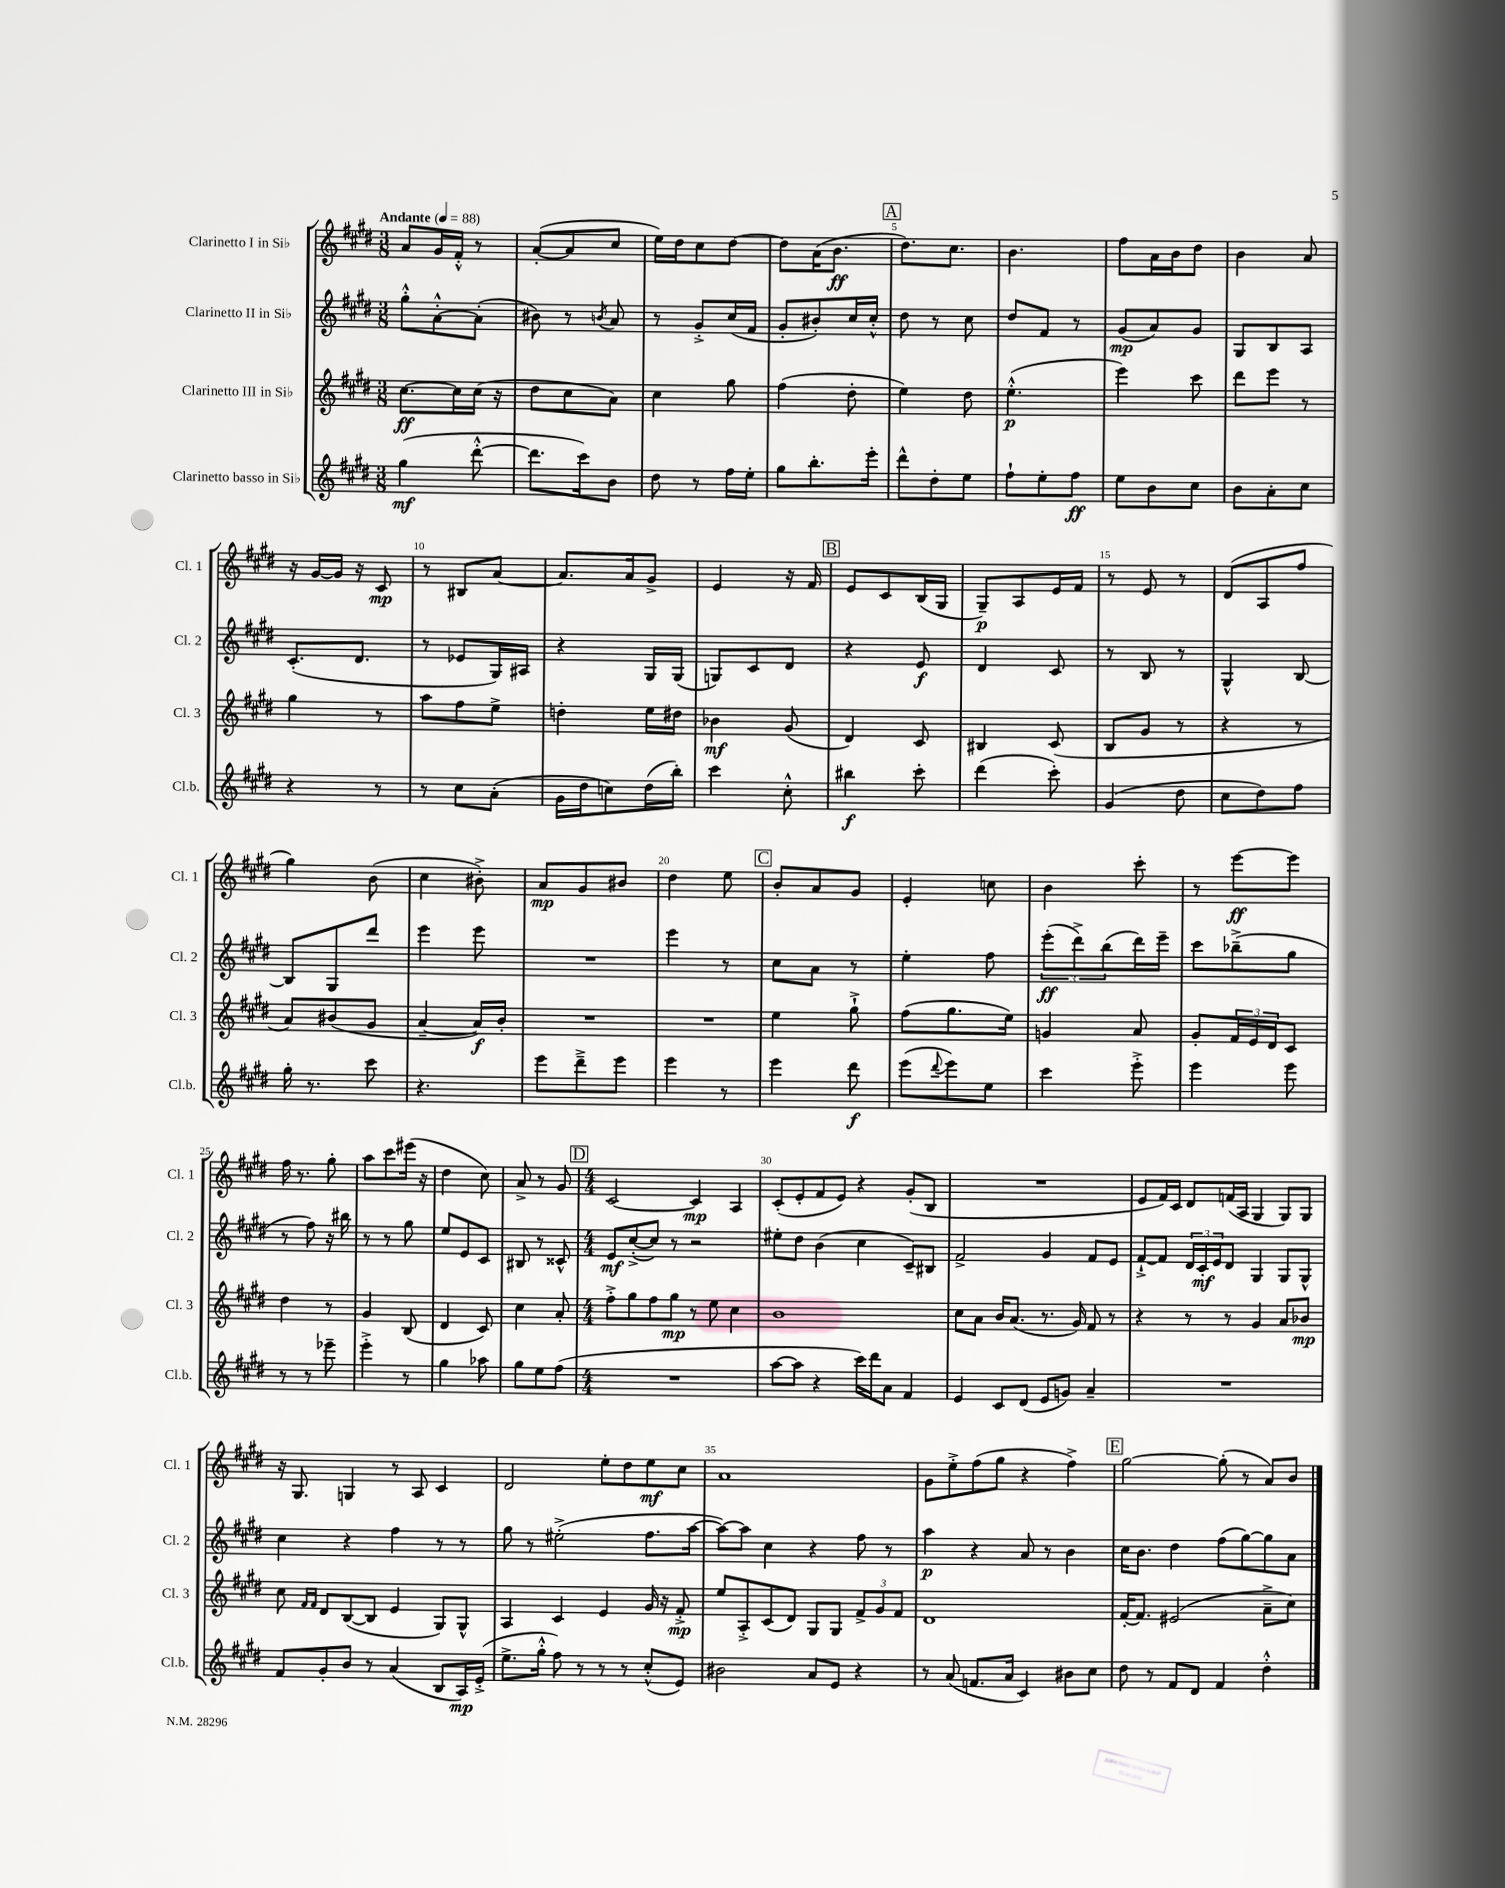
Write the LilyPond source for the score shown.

<<
\new StaffGroup <<
\new Staff = "s0" \with { instrumentName = "Clarinetto I in Sib" shortInstrumentName = "Cl. 1" } {
    \clef treble \key e \major \numericTimeSignature \time 3/8 \tempo "Andante" 4 = 88
    a'8 gis'16 fis'16-.-^ r8 |
    a'8~-.( a'8 cis''8 |
    e''16) dis''16 cis''8 dis''8~ |
    dis''8 a'16( b'8.\ff |
    \mark \markup { \box "A" } dis''8.) cis''8. |
    b'4. |
    fis''8 a'16 b'16 dis''8 |
    b'4 a'8 |
    r16 gis'16~ gis'16 r16 cis'8\mp |
    r8 bis8 a'8~ |
    a'8. a'16 gis'8-> |
    e'4 r16 fis'16 |
    \mark \markup { \box "B" } e'8 cis'8 b16( gis16 |
    gis8--\p) a8 e'16 fis'16 |
    r8 e'8 r8 |
    dis'8( a8 fis''8 |
    gis''4) b'8( |
    cis''4 bis'8-.->) |
    a'8\mp gis'8 bis'8 |
    dis''4 e''8 |
    \mark \markup { \box "C" } b'8-. a'8 gis'8 |
    e'4-. c''8 |
    b'4 cis'''8-. |
    r8 e'''8~\ff e'''8 |
    fis''16 r8. gis''8-. |
    a''8 cis'''8 eis'''16( r16 |
    dis''4 cis''8) |
    a'8-> r8 gis'8 |
    \mark \markup { \box "D" } \numericTimeSignature \time 4/4 cis'2~ cis'4\mp a4 |
    cis'8-.( e'8-. fis'8 e'8) r4 gis'8-.( b8 |
    R1 |
    e'8 fis'16) cis'16 dis'8 f'16( a16 gis4 gis8) gis8 |
    r16 gis8. g4 r8 a8 cis'4 |
    dis'2 e''8-. dis''8 e''8\mf cis''8 |
    a'1 |
    gis'8 e''8-.-> fis''8( gis''8 r4 fis''4->) |
    \mark \markup { \box "E" } gis''2~ gis''8-.( r8 a'8) b'8 \bar "|." |
}
\new Staff = "s1" \with { instrumentName = "Clarinetto II in Sib" shortInstrumentName = "Cl. 2" } {
    \clef treble \key e \major \numericTimeSignature \time 3/8
    gis''8-.-^ a'8~-.-^ a'8-.( |
    bis'8) r8 \acciaccatura { b'8 } a'8 |
    r8 gis'8-.-> cis''16( fis'16 |
    gis'8-. bis'8-.) cis''16 cis''16-.-^ |
    \mark \markup { \box "A" } dis''8 r8 cis''8 |
    dis''8 fis'8 r8 |
    gis'8\mp( a'8) gis'8 |
    gis8 b8 a8 |
    cis'8.-.( dis'8. |
    r8 ees'8 gis16) ais16 |
    r4 gis16 gis16( |
    g8) cis'8 dis'8 |
    \mark \markup { \box "B" } r4 e'8\f |
    dis'4 cis'8 |
    r8 b8 r8 |
    gis4-^ b8~ |
    b8 gis8 dis'''8 |
    e'''4 e'''8 |
    R4. |
    e'''4 r8 |
    \mark \markup { \box "C" } cis''8 a'8 r8 |
    e''4-. fis''8 |
    \tuplet 3/2 { e'''8-.\ff( dis'''8->) b''8( } dis'''16) e'''16-- |
    cis'''8 bes''8--->( gis''8 |
    r8 fis''8) r16 bis''16 |
    r8 r8 gis''8 |
    e''8 e'8 cis'8 |
    bis8 r8 cisis'8-^ |
    \mark \markup { \box "D" } \numericTimeSignature \time 4/4 e'8\mf cis''8~-.->( cis''8) r8 r2 |
    eis''8-. dis''8 b'4( cis''4 cis'8--) bis8 |
    fis'2-> gis'4 fis'8 e'8 |
    fis'8~-!-> fis'8 \tuplet 3/2 { dis'16 cis'16-.\mf e'16 } dis'8 gis4 gis8 gis8-^ |
    cis''4 r4 fis''4 r8 r8 |
    gis''8 r8 eis''2-.->( fis''8. a''16~ |
    a''8~) a''8 cis''4 r4 fis''8 r8 |
    a''4\p r4 a'8 r8 b'4 |
    \mark \markup { \box "E" } cis''16 b'8. dis''4 fis''8( gis''8~) gis''8 a'8 \bar "|." |
}
\new Staff = "s2" \with { instrumentName = "Clarinetto III in Sib" shortInstrumentName = "Cl. 3" } {
    \clef treble \key e \major \numericTimeSignature \time 3/8
    cis''8.~\ff cis''16 cis''16( r16 |
    dis''8 cis''8 a'8) |
    cis''4 gis''8 |
    fis''4( dis''8-. |
    \mark \markup { \box "A" } e''4) dis''8 |
    e''4.-.-^\p( |
    e'''4) cis'''8 |
    dis'''8 e'''8 r8 |
    gis''4 r8 |
    a''8 fis''8 e''8-> |
    d''4-. e''16 dis''16 |
    bes'4\mf gis'8( |
    \mark \markup { \box "B" } dis'4) cis'8 |
    bis4 cis'8( |
    b8 gis'8 r8 |
    r4 r8 |
    a'8) bis'8( gis'8 |
    a'4~-- a'16\f) b'16-. |
    R4. |
    R4. |
    \mark \markup { \box "C" } e''4 gis''8-!-> |
    fis''8( gis''8. e''16) |
    g'4 a'8 |
    gis'8-. \tuplet 3/2 { fis'16 e'16 dis'16 } cis'8 |
    dis''4 r8 |
    gis'4 b8( |
    dis'4 cis'8) |
    cis''4 a'8-. |
    \mark \markup { \box "D" } \numericTimeSignature \time 4/4 fis''8-.-> gis''8 fis''8 gis''8\mp r8 e''8 cis''4 |
    b'1 |
    cis''8 a'8 b'16 a'8.( r8. gis'16) fis'8 r8 |
    r4 r8 r8 gis'4 a'8 bes'8\mp |
    cis''8 \grace { fis'16 fis'16 } dis'8 b8~( b8 e'4 gis8) gis8-^ |
    a4 cis'4 e'4 gis'16 r16 fis'8-.->\mp |
    e''8 a8-.-> cis'8( dis'8) gis8 gis8 \tuplet 3/2 { fis'8-> gis'8 fis'8 } |
    dis'1 |
    \mark \markup { \box "E" } fis'16~-. fis'8. eis'2( a'8---> cis''8) \bar "|." |
}
\new Staff = "s3" \with { instrumentName = "Clarinetto basso in Sib" shortInstrumentName = "Cl.b." } {
    \clef treble \key e \major \numericTimeSignature \time 3/8
    gis''4\mf( dis'''8~-.-^ |
    dis'''8. cis'''16) b'8 |
    dis''8 r8 fis''16 e''16-. |
    gis''8 b''8.-. e'''16-. |
    \mark \markup { \box "A" } dis'''8-^ dis''8-. e''8 |
    fis''8-! e''8-. fis''8\ff |
    e''8 b'8 cis''8 |
    b'8 a'8-. cis''8 |
    r4 r8 |
    r8 cis''8 a'8-.( |
    gis'16 dis''16 c''8) dis''16( b''16-.) |
    cis'''4 cis''8-.-^ |
    \mark \markup { \box "B" } bis''4\f cis'''8-. |
    dis'''4( cis'''8-.) |
    gis'4( dis''8 |
    cis''8 dis''8) fis''8 |
    gis''16-. r8. cis'''8 |
    r4. |
    e'''8 dis'''8---> e'''8 |
    e'''4 r8 |
    \mark \markup { \box "C" } e'''4 dis'''8\f |
    e'''8( \appoggiatura { dis'''8 } e'''8) e''8 |
    cis'''4 e'''8-.-> |
    e'''4 e'''8 |
    r8 r8 ees'''8-- |
    e'''4-.-> r8 |
    gis''4 aes''8 |
    gis''8 e''8 fis''8( |
    \mark \markup { \box "D" } \numericTimeSignature \time 4/4 R1 |
    a''8~ a''8 r4 cis'''16) dis'''16 a'8 fis'4 |
    e'4 cis'8 dis'8( e'8 g'8) a'4-- |
    R1 |
    fis'8 gis'8-. b'8 r8 a'4( b8 a16\mp) e'16-.->( |
    e''8.-> gis''16-.-^ fis''8) r8 r8 r8 cis''8-.-^( e'8) |
    bis'2 a'8 e'8 r4 |
    r8 a'8( f'8. a'16 cis'4) bis'8 cis''8 |
    \mark \markup { \box "E" } dis''8 r8 fis'8 dis'8 fis'4 dis''4-.-^ \bar "|." |
}
>>
>>
\layout { \context { \Score \override BarNumber.break-visibility = ##(#f #t #t) barNumberVisibility = #(every-nth-bar-number-visible 5) } }
